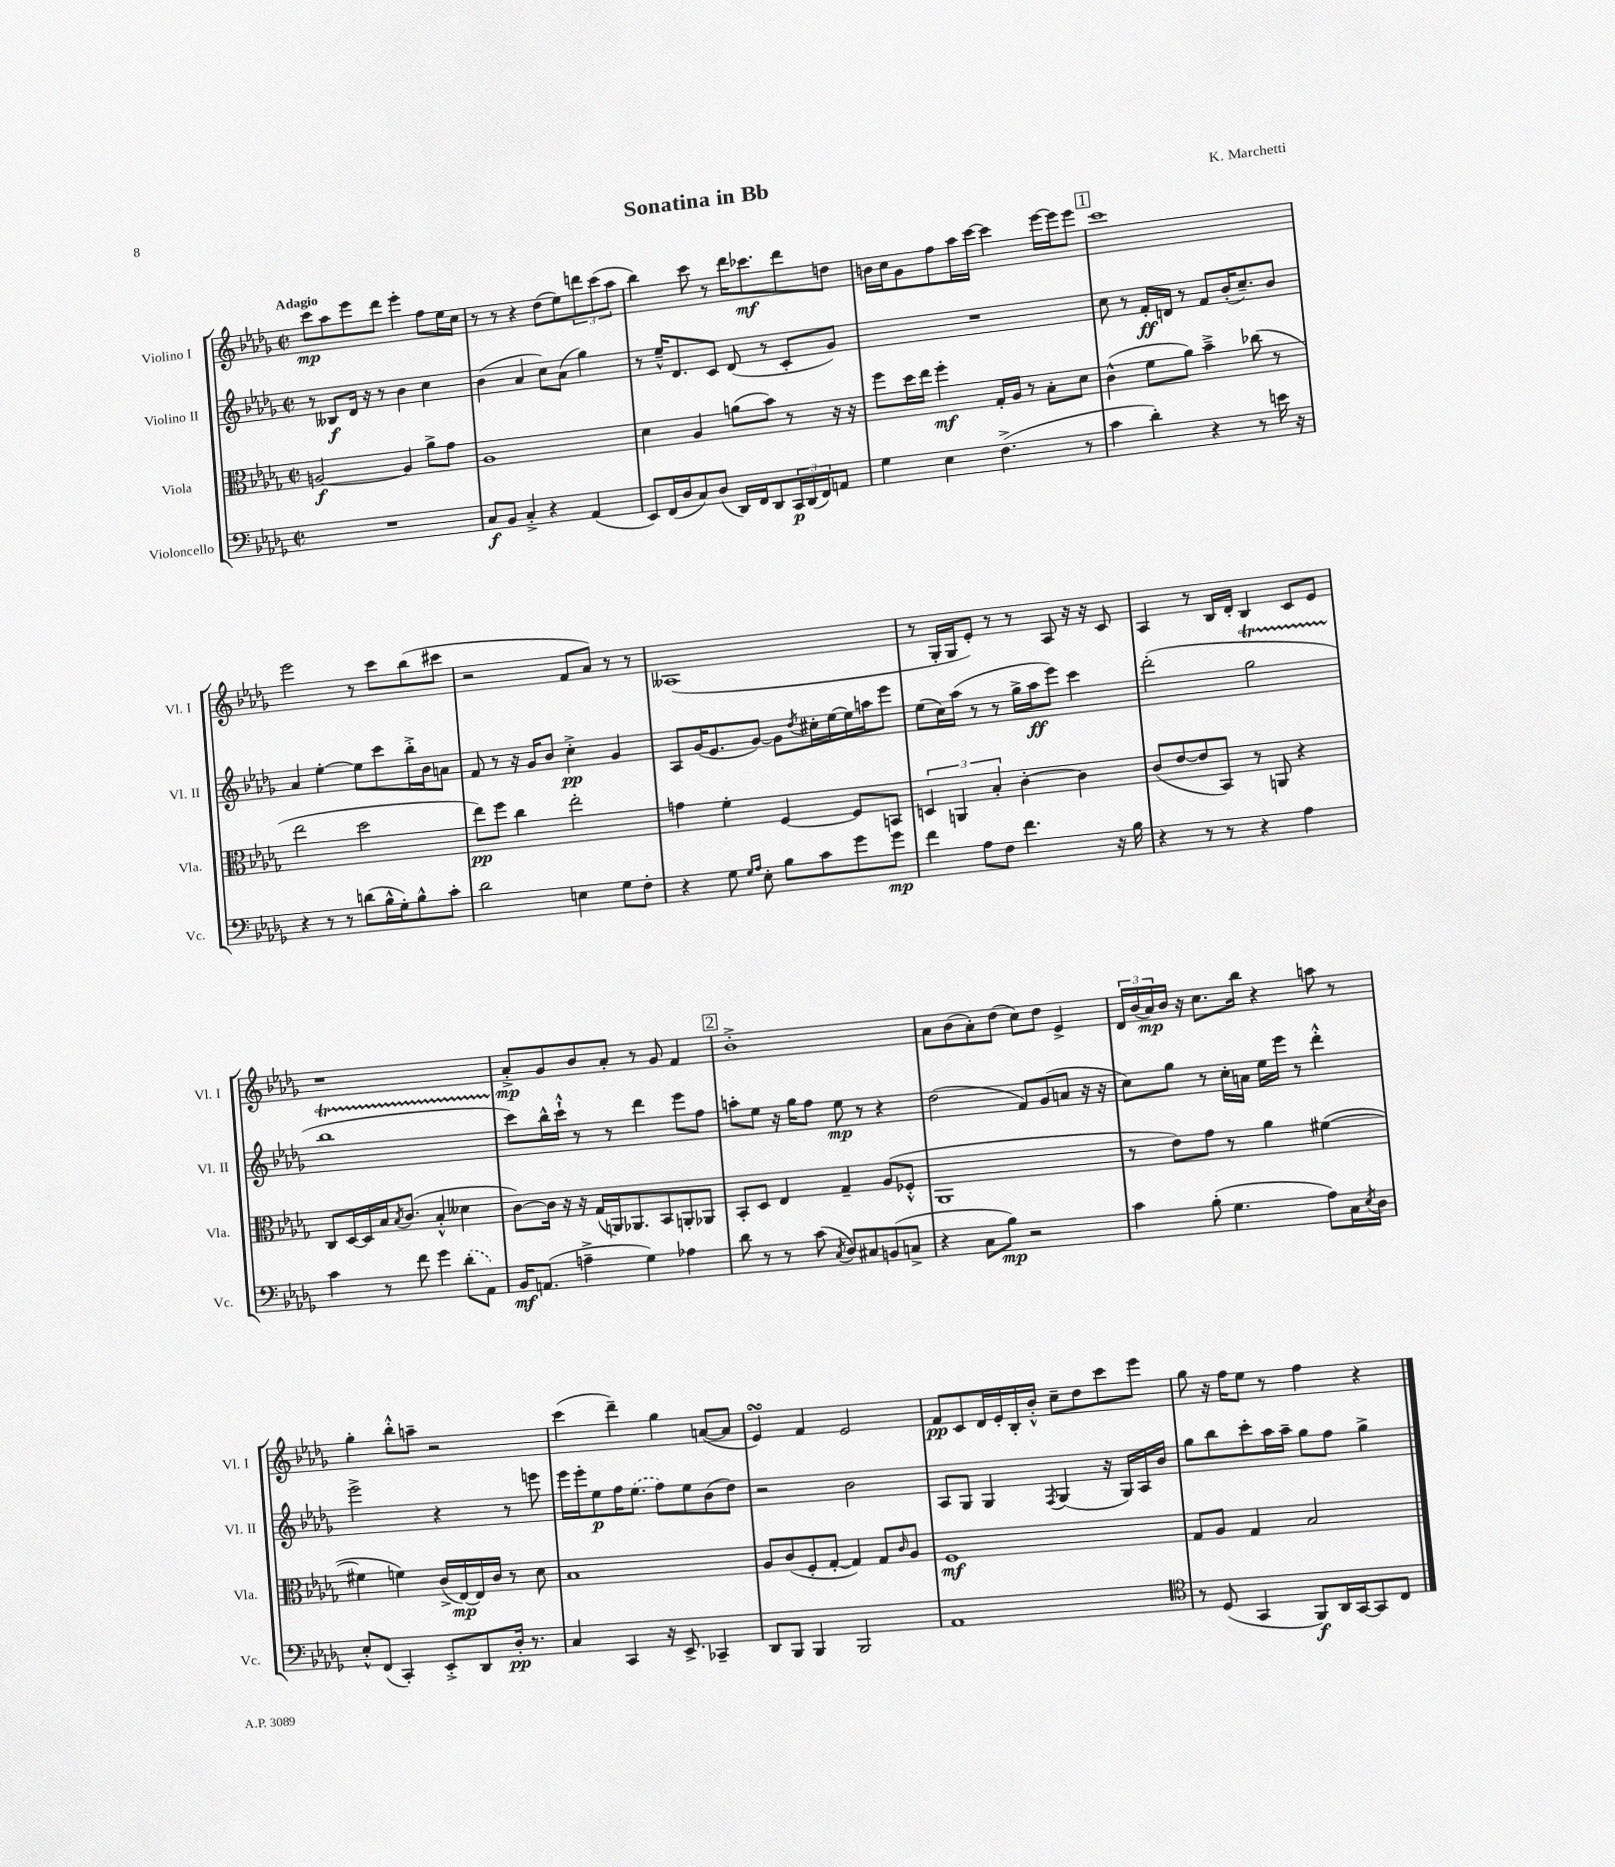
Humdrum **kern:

**kern	**kern	**kern	**kern
*staff4	*staff3	*staff2	*staff1
*clefF4	*clefC3	*clefG2	*clefG2
*k[b-e-a-d-g-]	*k[b-e-a-d-g-]	*k[b-e-a-d-g-]	*k[b-e-a-d-g-]
*M2/2	*M2/2	*M2/2	*M2/2
*met(c|)	*met(c|)	*met(c|)	*met(c|)
1r	[2A/	8r	8ccc\L
.	.	8B--/L	8aa-\
.	.	16d-/Jk	8eee-\
.	.	16r	.
.	.	8r	8ddd-\J
.	4A/]	4b-\	4eee-'\
.	8a-^\L	4cc\	8ff\L
.	8g-\J	.	16ee-\L
.	.	.	16cc\JJ
=	=	=	=
8C/L	1A-	(4b-\	8r
8BB-/J	.	.	8r
4C'^/	.	4a-/	4r
4r	.	8cc\L)	(8dd-\L
.	.	(8a-\J	8ee-\)
(4AA-/	.	4gg-\)	12ddd\
.	.	.	(12ccc\
.	.	.	12aa-\J
=	=	=	=
8EE-/L)	4d-\	8r	4bb-\)
(16FF/L	.	16ee-~^^/LK	.
16D-/J	.	8.d-/	.
8C/)	4A-/	.	8ccc\
(8D-/J	.	8c/J	8r
16DD-/LL)	(8a\L	(8d-/	16ddd-\LK
16FF/J	.	.	8.ccc-\
8DD-/	8b-\J)	8r	.
24CC/L	8r	8c'/L	8ddd-\
(24DD-/	.	.	.
24FF/J)	.	.	.
8AA/J	16r	8g-/J)	8dd\J
.	16r	.	.
=	=	=	=
4G-\	8ff\L	1r	16b\LL
.	.	.	16cc\J
.	16dd-\L	.	8g-\
.	16ee-\JJ	.	.
4E-\	4ff'\	.	8ff\
.	.	.	16aa-\L
.	.	.	[16ccc\JJ
(4.F^\	16G-'/LL	.	4ccc\]
.	16A-/JJ	.	.
.	8r	.	.
.	8B-'\L	.	[16eee-\LL
.	.	.	16eee-\]J
8r	8d-\J	.	8eee-\J
=	=	=	=
4c\	(4c^^\	8cc\	1ccc
.	.	8r	.
4d-'\)	8f\L	16f'/LL	.
.	.	16d/JJ	.
.	8a-\J)	8r	.
4r	4b-~^\	8f/L	.
.	.	(16b-'/K	.
.	.	8.cc~/)	.
8r	(8cc-\	.	.
16e\	8r	8b-/J	.
16r	.	.	.
=	=	=	=
4r	2ee-\	4a-/	2eee-\
8r	.	[4ee-'\	.
8r	.	.	.
(8d\L	2dd-\	8ee-\]L	8r
16B-^^\L	.	8ccc\	8ccc\L
16G-'\J)	.	.	.
8B-^^\	.	16bb-'^\L	(8bb-\
.	.	16b-\J	.
8c'\J	.	8a\J	8ccc#\J
=	=	=	=
2d-\	8ee-\L)	8f/	2r
.	8ff\J	8r	.
.	4cc\	16r	.
.	.	16g-/LK	.
.	.	8b-/J	.
4E\	2ee-'\	4cc'^\	8f/L
.	.	.	8a-/J)
8G-\L	.	4g-/	8r
8F'\J	.	.	8r
=	=	=	=
4r	4g\	8A-/L	(1A--
.	.	(16g-/K	.
.	.	8.e-/	.
8G-\	4f'\	.	.
16qqG-/LL	.	.	.
16qqA-/JJ	.	.	.
8E-'\	.	[8g-/J)	.
8B-\L	[4F/	8g-\]L	.
.	.	8qdd-/	.
8c\	.	16cc#'\L	.
.	.	[16ee-\	.
8g-\	8F/]L	16ee-\]	.
.	.	16aa\J	.
8g-\J	8BB/J	8eee-\J	.
=	=	=	=
4f\	6D/	(8ee-\L	8r
.	.	16cc\L)	16G-'/LL
.	6AA/	.	.
.	.	(16aa-\JJ	16G-/J
8A-\L	.	8r	8e-'/J)
.	6B-'/	.	.
8F\J	.	8r	8r
4.f\	[4c'\	16gg-^\LL	8r
.	.	16aa-\J	.
.	.	8eee-\J)	8A-/
.	4c\]	4ccc\	16r
.	.	.	16r
16r	.	.	8c/
16B-\	.	.	.
=	=	=	=
4r	(8c/L	(2ddd-'\	4A-/
.	[8e-/	.	.
8r	8e-/]	.	8r
8r	8BB-/J)	.	16B-/LL
.	.	.	16d-'/JJ
4r	8r	2gg-\	4B-/
.	8AA/	.	.
4A-\	4r	.	8c/L
.	.	.	8e-/J
=	=	=	=
4c\	8C/L	1bb-	1r
.	[16D-/L	.	.
.	16D-/]	.	.
8r	16B-/J	.	.
.	8qB-/	.	.
.	(8.c/J	.	.
8f\	.	.	.
4g-\	4B-'^^/	.	.
(8d-'\L	4d--\	.	.
8AA-\J)	.	.	.
=	=	=	=
16BB-/LK	[8c\L)	8ccc\L)	8a-'^/L
(8.AA/J	.	.	.
.	16c\]Jk	16bb-^^\L	8g-/
.	16r	16ccc`^^\JJ	.
4A~^\	16r	8r	8b-/
.	(16G-/LL	.	.
.	16AA/J)	8r	8a-'/J
.	8.AA-/	.	.
4G-\)	.	4ddd-\	8r
.	8BB-/	.	8g-/
4A-\	8AA'/	8eee-\L	4f/
.	8AA-/J	8ff\J	.
=	=	=	=
8d-\	8BB-'/L	8aa'\L	1b-'^
8r	8D-/J	8ee-\J	.
8r	4E-/	16r	.
.	.	16gg-\LK	.
(8c\	.	8ff\J	.
8qC/	.	.	.
8D-/L)	4G-~/	8ee-\	.
8C#/	.	8r	.
(8BB/	(8A-/L	4r	.
8C^/J	8F-'^^/J	.	.
=	=	=	=
4r	1AA-	(2dd-\	8a-\L
.	.	.	(8b-\
8C\L	.	.	8a-'\)
8B-\J)	.	.	(8dd-\J
2r	.	8f/L)	8cc\L)
.	.	(8g-/	8dd-\J
.	.	8a/J	4e-^/
.	.	16r	.
.	.	16r	.
=	=	=	=
4c\	8r	8cc\L)	24d-/LL
.	.	.	(24b-/
.	.	.	24a-/)
.	8e-\L)	8gg-\J	16b-/JJ
.	.	.	16r
(8B-'\	8g-\J	8r	8.cc\L
4.G-\	8r	16cc'\LL	.
.	.	16a\JJ	16bb-\Jk
.	4a-\	16ee-\LL	4r
.	.	16eee-\JJ	.
.	.	8r	.
8A-\L)	([4f#\	4ddd-'^^\	8aa\
16C\L	.	.	8r
8qE-/	.	.	.
16D-\JJ	.	.	.
=	=	=	=
8E-'^^/L	4f#\]	2eee-^\	4gg-'\
(8FF/J	.	.	.
4CC'/)	4f\)	.	8bb-'^^\L
.	.	.	8aa~\J
8EE-'^/L	(16c^/LL	4r	2r
.	[16E-/)	.	.
8DD-/	16E-/]	.	.
.	16c/JJ	.	.
16D-'/Jk	8r	8r	.
8.r	.	.	.
.	8d-\	8eee\	.
=	=	=	=
4C/	1B-	16eee-\LL	(4ccc\
.	.	16eee-'\J	.
.	.	8ee-\	.
4CC/	.	16ff\K	4ddd-~\)
.	.	(8.ee-\J	.
16r	.	8ff\L)	4gg-\
8.EE-^/	.	.	.
.	.	8ee-\	.
4CC-~/	.	(8b-\	([8a/L
.	.	8dd-\J)	8a/]J
=	=	=	=
8DD-/L	8A-/L	2r	4e-/)
8BBB-/J	(8c/	.	.
4BBB-/	8F'/	.	4f/
.	[8G-'/J	.	.
2BBB-/	4G-/])	2b-\	2e-/
.	8G-/L	.	.
.	16qqc/	.	.
.	8A-/J	.	.
=	=	=	=
1AA-	1F	8A-/L	8f/L
.	.	8G-/J	8c/
.	.	4G-/	16d-/L
.	.	.	16e-'/
.	.	.	16B-'/
.	.	.	16b-'^^/JJ
.	.	8qF/	.
.	.	(4G-/	8cc~\L
.	.	.	8dd-\
.	.	16r	8ccc\
.	.	16G-/LL)	.
.	.	16A-/	8eee-\J
.	.	16b-/JJ	.
=	=	=	=
*clefC4	*	*	*
8r	8G-/L	8gg-\L	8gg-\
(8D-/	8A-/J	8bb-\	16r
.	.	.	16ff\LK
4GG-/	4G-/	8ccc'\	8ee-\J
.	.	16aa-\L	8r
.	.	16aa-~\JJ	.
8FF/L)	2B-/	8gg-\L	4ff\
16AA-/L	.	8ff\J	.
[16GG-/J	.	.	.
8GG-/]	.	4gg-^\	4r
8C/J	.	.	.
==	==	==	==
*-	*-	*-	*-
